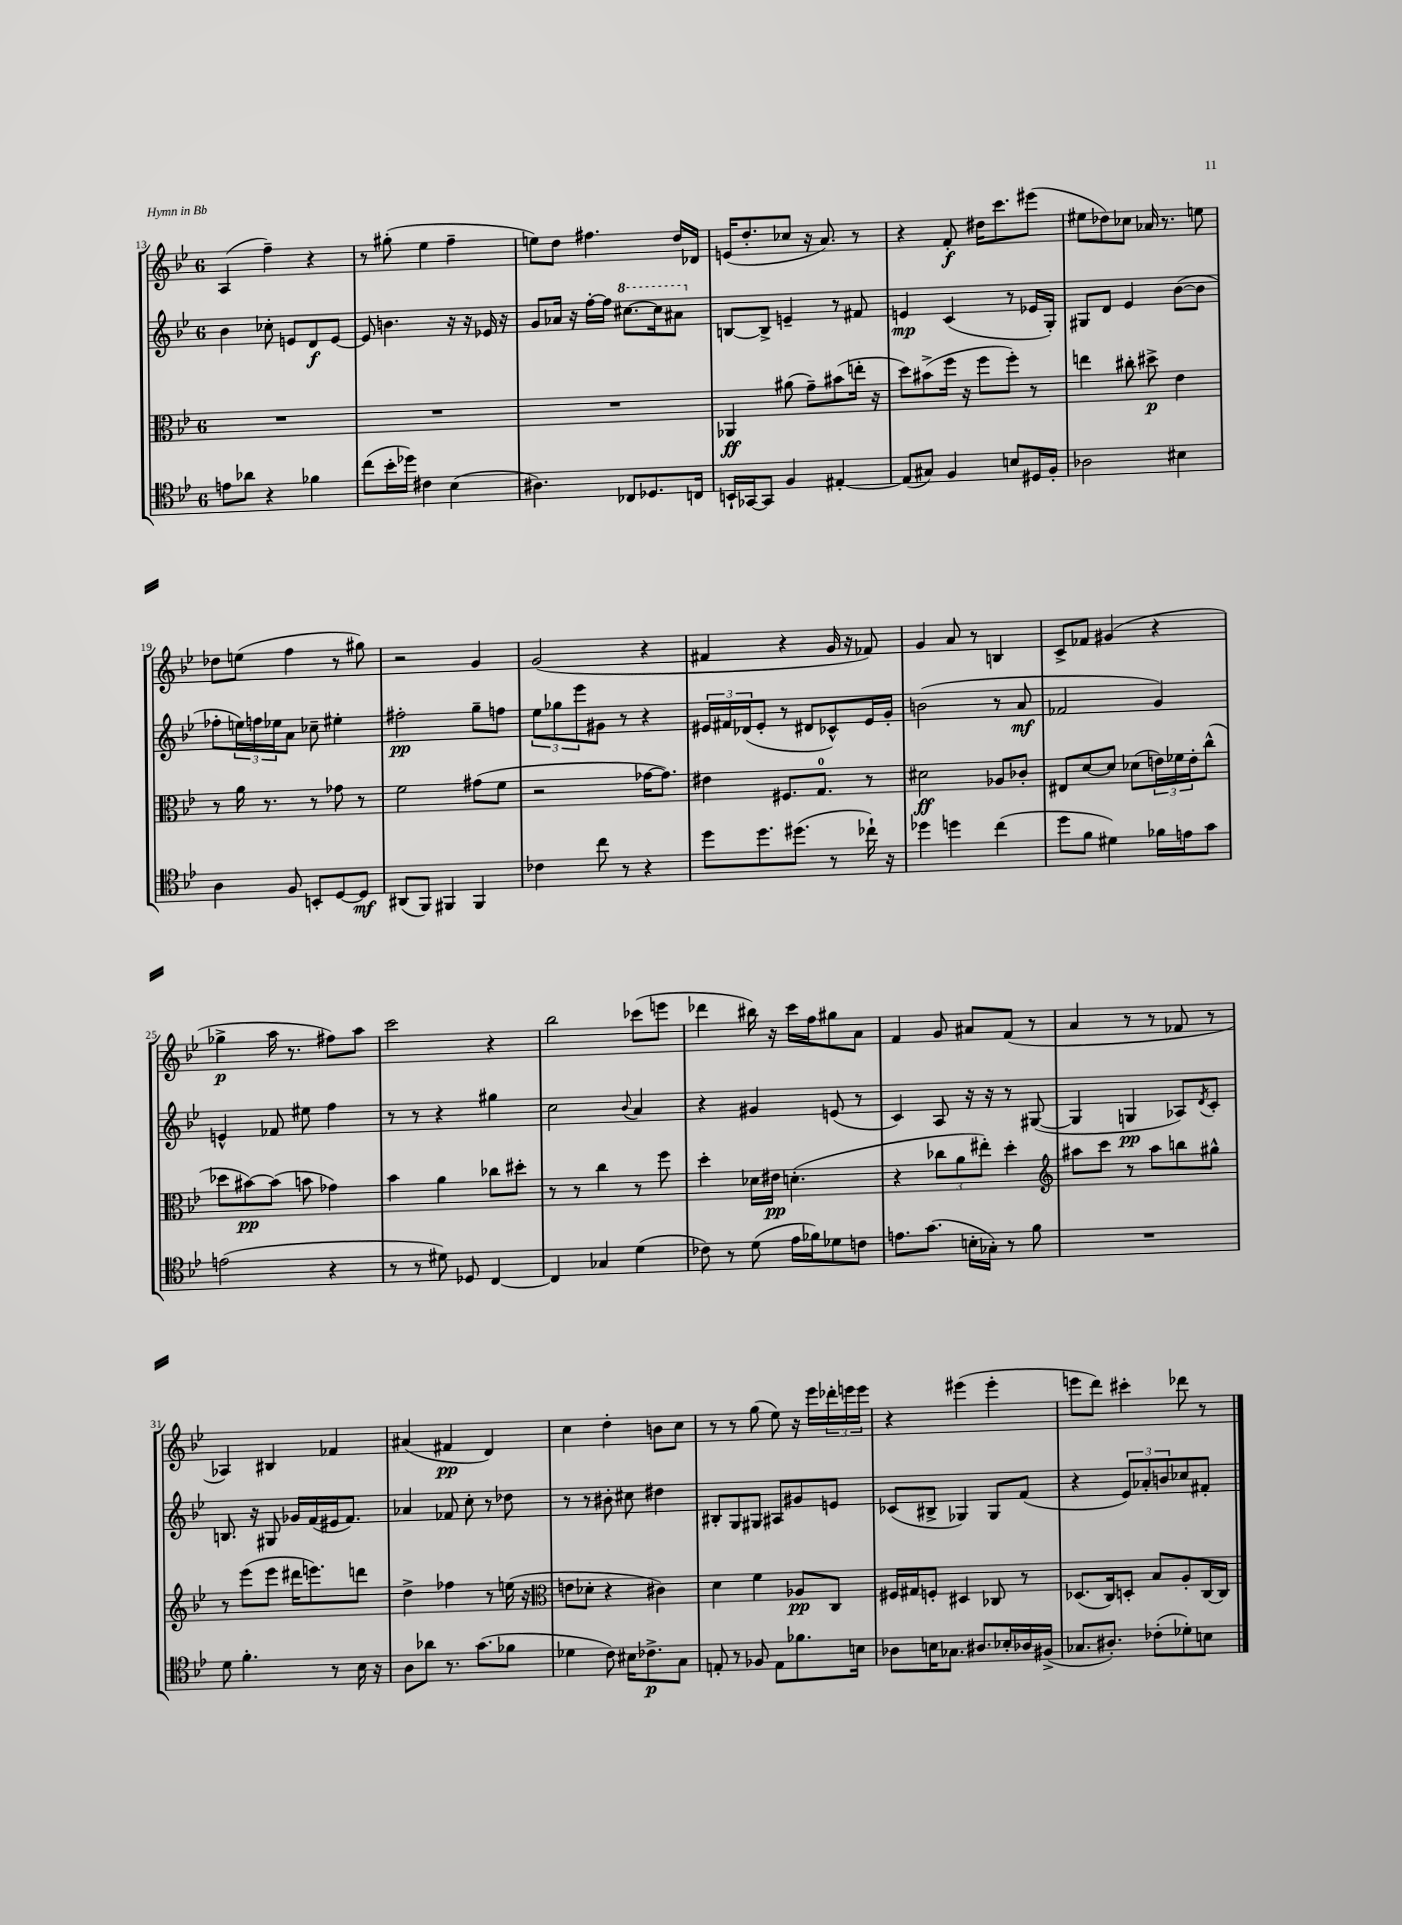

**kern	**dynam	**kern	**dynam	**kern	**dynam	**kern	**dynam
*part4	*part4	*part3	*part3	*part2	*part2	*part1	*part1
*staff4	*staff4	*staff3	*staff3	*staff2	*staff2	*staff1	*staff1
*clefC4	*	*clefC3	*	*clefG2	*	*clefG2	*
*k[b-e-]	*	*k[b-e-]	*	*k[b-e-]	*	*k[b-e-]	*
*M6/8	*	*M6/8	*	*M6/8	*	*M6/8	*
=13	=13	=13	=13	=13	=13	=13	=13
8en\L	.	2.r	.	4b-\	.	(4A/	.
8a-X\J	.	.	.	.	.	.	.
4r	.	.	.	8cc-X'\	.	4ff~\)	.
.	.	.	.	8en/L	.	.	.
4f-X\	.	.	.	8d/	f	4r	.
.	.	.	.	[8e/J	.	.	.
=14	=14	=14	=14	=14	=14	=14	=14
(8cc\L	.	2.r	.	8e/]	.	8r	.
16b-'\L	.	.	.	4.bn\	.	(8gg#X'\	.
16dd-X\JJ)	.	.	.	.	.	.	.
4c#X\	.	.	.	.	.	4ee-\	.
(4B-\	.	.	.	16r	.	4ff~\	.
.	.	.	.	16r	.	.	.
.	.	.	.	16e-X/	.	.	.
.	.	.	.	16r	.	.	.
=15	=15	=15	=15	=15	=15	=15	=15
4.A#X\)	.	2.r	.	8g/L	.	8een\L)	.
.	.	.	.	16a-X/Jk	.	8dd\J	.
.	.	.	.	16r	.	.	.
.	.	.	.	[16ff'\LL	.	4.ff#X\	.
.	.	.	.	16ff\JJ]	.	.	.
*	*	*	*	*8va	*	*	*
8C-X/L	.	.	.	[8.ccc#X\L	.	.	.
8.D-X/	.	.	.	.	.	.	.
.	.	.	.	16ccc#\k]	.	.	.
.	.	.	.	8aa#X\J	.	16dd/LL	.
16Cn/Jk	.	.	.	.	.	16d-X/JJ	.
=16	=16	=16	=16	=16	=16	=16	=16
*	*	*	*	*X8va	*	*	*
16BBn`/LL	.	4AA-X/	ff	[8Bn/L	.	(16en/KL	.
[16GG-X/J	.	.	.	.	.	8.dd'/	.
8GG-/J]	.	.	.	8B^/J]	.	.	.
4F/	.	(8a#X\	.	4en~/	.	8cc-X/J	.
.	.	8g~\L)	.	.	.	16r	.
.	.	.	.	.	.	8.a/)	.
[4E#X'/	.	(8b#X\	.	8r	.	.	.
.	.	16een'\Jk	.	8f#X/	.	8r	.
.	.	16r	.	.	.	.	.
=17	=17	=17	=17	=17	=17	=17	=17
(8E#/L]	.	8dd\L)	.	4en/	mp	4r	.
8G#X/J)	.	(8b#X^\	.	.	.	.	.
4F/	.	16ff\Jk	.	(4c/	.	8f'/	f
.	.	16r	.	.	.	.	.
.	.	8ff\L	.	.	.	16dd#X\KL	.
.	.	.	.	.	.	8.ccc\	.
8Bn/L	.	8ff'\J)	.	8r	.	.	.
16D#X/L	.	8r	.	16e-X/LL	.	(8eee#X\J	.
16F'/JJ	.	.	.	16G'/JJ)	.	.	.
=18	=18	=18	=18	=18	=18	=18	=18
2A-X\	.	4een\	.	8G#X/L	.	8ee#X\L	.
.	.	.	.	8d/J	.	8dd-X\)	.
.	.	8cc#X'\	.	4e-/	.	8cc-X\J	.
.	.	8dd#X^\	p	.	.	16a-X/	.
.	.	.	.	.	.	8.r	.
4B#X\	.	4e-\	.	([8b-\L	.	.	.
.	.	.	.	8b-\J]	.	8een\	.
!!LO:LB:g=z
=19	=19	=19	=19	=19	=19	=19	=19
4A\	.	8r	.	8ff-X'\L	.	8dd-X\L	.
.	.	16a\	.	24een\L)	.	(8een\J	.
.	.	.	.	24ffn\	.	.	.
.	.	8.r	.	.	.	.	.
.	.	.	.	24ee-X\J	.	.	.
8F/	.	.	.	8a\J	.	4ff\	.
8BBn'/L	.	8r	.	8cc-X~\	.	.	.
[8D/	.	8g-X\	.	4ee#X'\	.	8r	.
8D/J]	mf	8r	.	.	.	8gg#X\)	.
=20	=20	=20	=20	=20	=20	=20	=20
(8AA#X/L	.	2f\	.	2ff#X'\	pp	2r	.
8FF/J)	.	.	.	.	.	.	.
4FF#X/	.	.	.	.	.	.	.
4FF#/	.	(8g#X\L	.	8gg~\L	.	4g/	.
.	.	8f\J	.	8ffn\J	.	.	.
=21	=21	=21	=21	=21	=21	=21	=21
4c-X\	.	2r	.	12ee-\L	.	(2g/	.
.	.	.	.	12gg-X\	.	.	.
.	.	.	.	12eee-\	.	.	.
8cc\	.	.	.	8g#X\J	.	.	.
8r	.	.	.	8r	.	.	.
4r	.	[16g-X\KL	.	4r	.	4r	.
.	.	8.g-\J])	.	.	.	.	.
=22	=22	=22	=22	=22	=22	=22	=22
8dd\L	.	4e#X\	.	24e#X/LL	.	4f#X/	.
.	.	.	.	24f#X/	.	.	.
.	.	.	.	(24d-X/J	.	.	.
8.dd\	.	.	.	8e#'/J	.	.	.
.	.	8.F#X/L	.	8r	.	4r	.
(8.dd#X\J	.	.	.	.	.	.	.
.	.	.	.	8d#X/L	.	.	.
.	.	8.G/J	.	.	.	.	.
8r	.	.	.	8c-X^^/)	.	16g/	.
.	.	.	.	.	.	16r	.
16cc-X`\)	.	8r	.	16e#/L	.	8f-X/)	.
16r	.	.	.	16g'/JJ	.	.	.
=23	=23	=23	=23	=23	=23	=23	=23
4dd-X\	.	2d#X\	ff	(2bn\	.	4g/	.
4ddn\	.	.	.	.	.	8a/	.
.	.	.	.	.	.	8r	.
(4cc\	.	8A-X/L	.	8r	.	4Bn/	.
.	.	8c-X'/J	.	8a/	mf	.	.
=24	=24	=24	=24	=24	=24	=24	=24
8dd\L	.	8E#X/L	.	2f-X/	.	8c^/L	.
8f\J	.	[8d/	.	.	.	8f-X/J	.
4d#X\)	.	8d/J]	.	.	.	(4g#X/	.
.	.	(8d-X\L	.	.	.	.	.
16f-X\LL	.	24en\L)	.	4g/)	.	4r	.
.	.	24f-X\	.	.	.	.	.
16en\J	.	.	.	.	.	.	.
.	.	24e'\J	.	.	.	.	.
8g\J	.	(8cc^^\J	.	.	.	.	.
!!LO:LB:g=z
=25	=25	=25	=25	=25	=25	=25	=25
(2en\	.	8dd-X\L	.	4en^^/	.	4gg-X^\	p
.	.	[8b#X\)	pp	.	.	.	.
.	.	(8b#\J]	.	8f-X/	.	16aa\	.
.	.	.	.	.	.	8.r	.
.	.	8bn\	.	8ee#X\	.	.	.
4r	.	4g-X\)	.	4ff\	.	8ff#X\L)	.
.	.	.	.	.	.	8aa\J	.
=26	=26	=26	=26	=26	=26	=26	=26
8r	.	4b-\	.	8r	.	2ccc\	.
8r	.	.	.	8r	.	.	.
8d#X\)	.	4a\	.	4r	.	.	.
8D-X/	.	.	.	.	.	.	.
[4C/	.	8cc-X\L	.	4gg#X\	.	4r	.
.	.	8dd#X'\J	.	.	.	.	.
=27	=27	=27	=27	=27	=27	=27	=27
4C/]	.	8r	.	2cc\	.	2bb-\	.
.	.	8r	.	.	.	.	.
4G-X/	.	4cc\	.	.	.	.	.
.	.	.	.	8qqb-/	.	.	.
(4d\	.	8r	.	4a/	.	(8ccc-X\L	.
.	.	8ff\	.	.	.	8eeen\J	.
=28	=28	=28	=28	=28	=28	=28	=28
8c-X\)	.	4dd'\	.	4r	.	4ddd-X\	.
8r	.	.	.	.	.	.	.
(8d\	.	16d-X\LL	.	4g#X/	.	16bb#X\)	.
.	.	16e#X\JJ	pp	.	.	16r	.
16e-\LL	.	(4.dn'\	.	.	.	16ccc\LL	.
16f-X\J)	.	.	.	.	.	16ff\J	.
8d-X\	.	.	.	(8en/	.	8gg#X\	.
8cn\J	.	.	.	8r	.	8a\J	.
=29	=29	=29	=29	=29	=29	=29	=29
8.en\L	.	4r	.	4c/)	.	4f/	.
(8.g\J	.	.	.	.	.	.	.
.	.	12cc-X\L	.	8A/	.	8g/	.
.	.	12a\	.	.	.	.	.
16Bn'\LL	.	.	.	16r	.	8a#X/L	.
.	.	12ee#X'\J)	.	.	.	.	.
16G-X'\JJ)	.	.	.	16r	.	.	.
8r	.	4dd'\	.	8r	.	(8f/J	.
8f\	.	.	.	([8G#X/	.	8r	.
=30	=30	=30	=30	=30	=30	=30	=30
*	*	*clefG2	*	*	*	*	*
2.r	.	8aa#X\L	.	4G#/]	.	4a/	.
.	.	8ccc\J	.	.	.	.	.
.	.	8r	.	4Gn/	pp	8r	.
.	.	8aa#\L	.	.	.	8r	.
.	.	8bbn\	.	8A-X/L)	.	8f-X/	.
.	.	.	.	8qd/	.	.	.
.	.	8gg#X^^\J	.	8c'/J	.	8r	.
!!LO:LB:g=z
=31	=31	=31	=31	=31	=31	=31	=31
8d\	.	8r	.	8.Bn/	.	4A-X/)	.
4.f'\	.	(8eee-\L	.	.	.	.	.
.	.	.	.	16r	.	.	.
.	.	8eee-\J	.	8G#X/	.	4B#X/	.
.	.	16ddd#X\KL	.	16g-X/LL	.	.	.
.	.	8.eeen\)	.	(16f/	.	.	.
8r	.	.	.	16e#X/J	.	4f-X/	.
.	.	.	.	8.f/J)	.	.	.
16B-\	.	8dddn\J	.	.	.	.	.
16r	.	.	.	.	.	.	.
=32	=32	=32	=32	=32	=32	=32	=32
8A\L	.	4dd^\	.	4a-X/	.	(4a#X/	.
8a-X\J	.	.	.	.	.	.	.
8.r	.	4ff-X\	.	8f-X/	.	4f#X/	pp
.	.	.	.	8cc'\	.	.	.
(8.g\L	.	.	.	.	.	.	.
.	.	8r	.	8r	.	4d/)	.
8f-X\J	.	(16een\	.	8dd-X\	.	.	.
.	.	16r	.	.	.	.	.
=33	=33	=33	=33	=33	=33	=33	=33
*	*	*clefC3	*	*	*	*	*
4d-X\	.	8en\L	.	8r	.	4cc\	.
.	.	8d-X'\J	.	8r	.	.	.
8c\)	.	4r	.	8b#X'\	.	4dd'\	.
16B#X\KL	.	.	.	8cc#X\	.	.	.
8.c-X^\	p	.	.	.	.	.	.
.	.	4c#X\)	.	4dd#X\	.	8bn\L	.
8G\J	.	.	.	.	.	8cc\J	.
=34	=34	=34	=34	=34	=34	=34	=34
8En'/	.	4d\	.	8B#X'/L	.	8r	.
8r	.	.	.	8G/	.	8r	.
8F-X/	.	4f\	.	8G#X/J	.	(8gg\	.
8E\L	.	.	.	8A#X/L	.	8ee-\)	.
8.f-X\	.	8A-X/L	pp	8g#X/	.	16r	.
.	.	.	.	.	.	16eee-\LL	.
.	.	8C/J	.	8en/J	.	24ddd-X'\	.
.	.	.	.	.	.	24eeen\	.
16Bn\Jk	.	.	.	.	.	.	.
.	.	.	.	.	.	24eee\JJ	.
=35	=35	=35	=35	=35	=35	=35	=35
8A-X\L	.	16F#X/LL	.	(8c-X/L	.	4r	.
.	.	16G#X/J	.	.	.	.	.
16Bn\K	.	8Fn'/J	.	8B#X^/J	.	.	.
8.G-X\J	.	.	.	.	.	.	.
.	.	4D#X/	.	4G-X/)	.	(4eee#X\	.
8.A#X/L	.	.	.	.	.	.	.
.	.	8C-X/	.	8G-/L	.	4eee#'\	.
16B-X'/L	.	.	.	.	.	.	.
16A-X/	.	8r	.	(8f/J	.	.	.
(16F#X^/JJ	.	.	.	.	.	.	.
=36	=36	=36	=36	=36	=36	=36	=36
8.G-X/L	.	(8.D-X/L	.	4r	.	8eeen\L	.
.	.	.	.	.	.	8ddd\J)	.
8.A#X'/J)	.	16C/k)	.	.	.	.	.
.	.	8Dn'/J	.	12e-/L)	.	4ccc#X'\	.
.	.	.	.	12a-X'/	.	.	.
(8c-X'\L	.	8B-/L	.	.	.	.	.
.	.	.	.	12bn/	.	.	.
8d-X'\)	.	8A'/	.	8cc-X/	.	8ddd-X\	.
8Bn\J	.	[16C/L	.	8f#X'/J	.	8r	.
.	.	16C/JJ]	.	.	.	.	.
==	==	==	==	==	==	==	==
*-	*-	*-	*-	*-	*-	*-	*-
